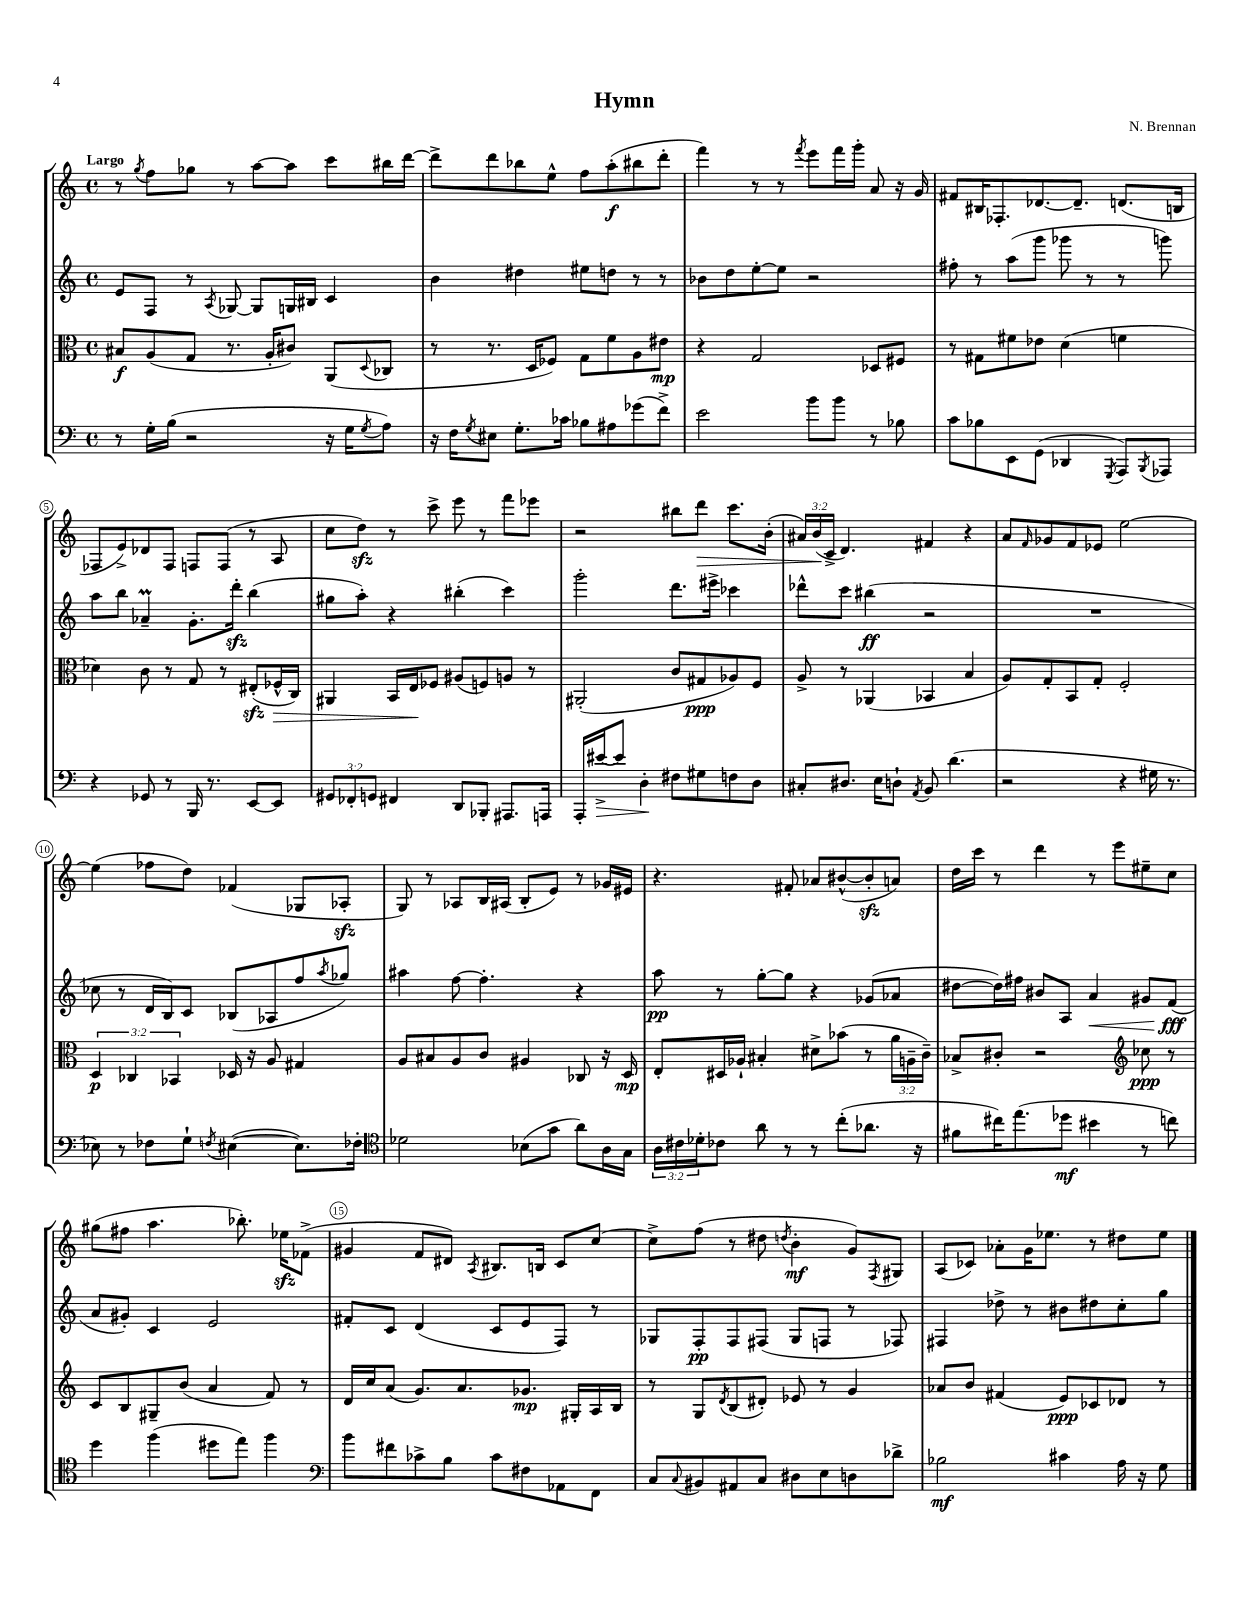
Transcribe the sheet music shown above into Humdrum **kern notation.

**kern	**dynam	**kern	**dynam	**kern	**dynam	**kern	**dynam
*part4	*part4	*part3	*part3	*part2	*part2	*part1	*part1
*staff4	*staff4	*staff3	*staff3	*staff2	*staff2	*staff1	*staff1
*clefF4	*	*clefC3	*	*clefG2	*	*clefG2	*
*k[]	*	*k[]	*	*k[]	*	*k[]	*
*M4/4	*	*M4/4	*	*M4/4	*	*M4/4	*
*met(c)	*	*met(c)	*	*met(c)	*	*met(c)	*
=1	=1	=1	=1	=1	=1	=1	=1
!	!	!	!	!	!	!LO:TX:a:B:t=Largo	!
8r	.	8B#X/L	f	8e/L	.	8r	.
.	.	.	.	.	.	8qgg/	.
16G'\LL	.	(8A/	.	8F/J	.	8ff\L	.
(16B\JJ	.	.	.	.	.	.	.
2r	.	8G/J	.	8r	.	8gg-X\J	.
.	.	.	.	8qA/	.	.	.
.	.	8.r	.	[8G-X/	.	8r	.
.	.	.	.	8G-/L]	.	[8aa\L	.
.	.	16A'/KL	.	.	.	.	.
.	.	8c#X/J)	.	16Gn/L	.	8aa\J]	.
.	.	.	.	16B#X/JJ	.	.	.
16r	.	(8AA/L	.	4c/	.	8ccc\L	.
16G\KL	.	.	.	.	.	.	.
8qG/	.	8qqD/	.	.	.	.	.
8A\J)	.	8C-X/J	.	.	.	16bb#X\L	.
.	.	.	.	.	.	[16ddd\JJ	.
=2	=2	=2	=2	=2	=2	=2	=2
16r	.	8r	.	4b\	.	8ddd^\L]	.
16F\KL	.	.	.	.	.	.	.
8qG/	.	.	.	.	.	.	.
8E#X\J	.	8.r	.	.	.	8ddd\	.
8.G'\L	.	.	.	4dd#X\	.	8bb-X\	.
.	.	16D/KL	.	.	.	.	.
.	.	8F-X/J)	.	.	.	8ee^^\J	.
16c-X\Jk	.	.	.	.	.	.	.
8B-X\L	.	8G\L	.	8ee#X\L	.	8ff\L	.
8A#X\	.	8f\	.	8ddn\J	.	(8aa'\	f
(8g-X\	.	8A\	.	8r	.	8bb#X\	.
8f^\J)	.	8e#X\J	mp	8r	.	8ddd'\J	.
=3	=3	=3	=3	=3	=3	=3	=3
2e\	.	4r	.	8b-X\L	.	4fff\)	.
.	.	.	.	8dd\	.	.	.
.	.	2G/	.	[8ee'\	.	8r	.
.	.	.	.	8ee\J]	.	8r	.
.	.	.	.	.	.	8qfff/	.
8b\L	.	.	.	2r	.	8eee\L	.
8b\J	.	.	.	.	.	16fff\L	.
.	.	.	.	.	.	16ggg'\JJ	.
8r	.	8D-X/L	.	.	.	8a/	.
8B-X\	.	8F#X/J	.	.	.	16r	.
.	.	.	.	.	.	16g/	.
=4	=4	=4	=4	=4	=4	=4	=4
8c\L	.	8r	.	8ff#X'\	.	8f#X/L	.
8B-X\	.	8G#X\L	.	8r	.	16B#X/K	.
.	.	.	.	.	.	8.F-X'/	.
8EE\	.	8f#X\	.	(8aa\L	.	.	.
(8GG\J	.	8e-X\J	.	8ggg\J	.	[8.d-X/	.
4DD-X/	.	(4d\	.	8ggg-X\	.	.	.
.	.	.	.	.	.	8.d-~/J]	.
.	.	.	.	8r	.	.	.
8qGGG/	.	.	.	.	.	.	.
8AAA/L)	.	4fn\	.	8r	.	(8.dn/L	.
8qBBB/	.	.	.	.	.	.	.
8AAA-X/J	.	.	.	8gggn\)	.	.	.
.	.	.	.	.	.	16Bn/Jk	.
!!LO:LB:g=z
=5	=5	=5	=5	=5	=5	=5	=5
4r	.	4d-X\)	.	8aa\L	.	8F-X/L	.
.	.	.	.	8bb\J	.	8e^/)	.
8GG-X/	.	8c\	.	4a-XM~/	.	8d-X/	.
8r	.	8r	.	.	.	8F-/J	.
16BBB/	.	8G/	.	8.g'\L	.	8Fn/L	.
8.r	.	.	.	.	.	.	.
.	.	8r	.	.	.	(8F/J	.
.	.	.	.	16dddzz'\Jk	.	.	.
[8EE/L	.	(8E#Xzz'/L	.	(4bb\	.	8r	.
!	!	!	!LO:HP:b	!	!	!	!
8EE/J]	.	16F-X^^/L	>	.	.	8A/	.
.	.	16C/JJ)	.	.	.	.	.
=6	=6	=6	=6	=6	=6	=6	=6
12GG#X/L	.	4AA#X/	.	8gg#X\L	.	8cc\L	.
12FF-X'/	.	.	.	.	.	.	.
.	.	.	.	8aa'\J)	.	8ddzz\J)	.
12GGn/J	.	.	.	.	.	.	.
4FF#X/	.	16BB/LL	.	4r	.	8r	.
.	.	16E/J	.	.	.	.	.
.	.	8F-X/J	]	.	.	8ccc^\	.
8DD/L	.	(8A#X/L	.	(4bb#X'\	.	8eee\	.
8BBB-X'/J	.	8Fn/)	.	.	.	8r	.
8.AAA#X/L	.	8An/J	.	4ccc\)	.	8fff\L	.
.	.	8r	.	.	.	8eee-X\J	.
16AAAn/Jk	.	.	.	.	.	.	.
=7	=7	=7	=7	=7	=7	=7	=7
16AAA'/LL	.	(2AA#X'/	.	2ggg'\	.	2r	.
!	!LO:HP:b	!	!	!	!	!	!
[16e#X^/J	>	.	.	.	.	.	.
8e#/J]	.	.	.	.	.	.	.
4D'\	.	.	.	.	.	.	.
8F#X\L	]	8c/L	.	8.ddd\L	.	8bb#X\L	.
!	!	!	!	!	!	!	!LO:HP:b
8G#X\	.	8G#X/	ppp	.	.	8ddd\J	>
.	.	.	.	16eee#X^\Jk	.	.	.
8Fn\	.	8A-X/)	.	4ccc-X\	.	8.ccc\L	.
8D\J	.	8F/J	.	.	.	.	.
.	.	.	.	.	.	(16b'\Jk	.
=8	=8	=8	=8	=8	=8	=8	=8
8C#X'/L	.	8A^/	.	8ddd-X^^\L	.	24a#X/LL)	.
.	.	.	.	.	.	(24b/	.
.	.	.	.	.	.	24c^/JJ	]
8.D#X/J	.	8r	.	8ccc\J	.	4.d/)	.
.	.	(4AA-X/	.	(4bb#X\	ff	.	.
16E\KL	.	.	.	.	.	.	.
8Dn`\J	.	.	.	.	.	.	.
8qAA/	.	.	.	.	.	.	.
8BB/	.	4BB-X/	.	2r	.	4f#X/	.
(4.d\	.	.	.	.	.	.	.
.	.	4B/	.	.	.	4r	.
=9	=9	=9	=9	=9	=9	=9	=9
2r	.	8A/L)	.	1r	.	8a/L	.
.	.	.	.	.	.	16qqf/	.
.	.	8G'/	.	.	.	8g-X/	.
.	.	8BB/	.	.	.	8f/	.
.	.	8G'/J	.	.	.	8e-X/J	.
4r	.	2F'/	.	.	.	[2ee\	.
16G#X\	.	.	.	.	.	.	.
8.r	.	.	.	.	.	.	.
!!LO:LB:g=z
=10	=10	=10	=10	=10	=10	=10	=10
8E-X\)	.	6D/	p	8cc-X\	.	(4ee\]	.
8r	.	.	.	8r	.	.	.
.	.	6C-X/	.	.	.	.	.
8F-X\L	.	.	.	16d/LL	.	8ff-X\L	.
.	.	.	.	16B/J)	.	.	.
.	.	6BB-X/	.	.	.	.	.
8G`\J	.	.	.	8c/J	.	8dd\J)	.
8qFn/	.	.	.	.	.	.	.
([4E#X\	.	16D-X/	.	(8B-X/L	.	(4f-X/	.
.	.	16r	.	.	.	.	.
.	.	8A/	.	8A-X/	.	.	.
8.E#\L])	.	4G#X/	.	8ff/	.	8G-X/L	.
.	.	.	.	8qaa/	.	.	.
.	.	.	.	8gg-X/J)	.	8A-Xzz'/J	.
16F-X'\Jk	.	.	.	.	.	.	.
=11	=11	=11	=11	=11	=11	=11	=11
*clefC4	*	*	*	*	*	*	*
2d-X\	.	8A/L	.	4aa#X\	.	8G/)	.
.	.	8B#X/	.	.	.	8r	.
.	.	8A/	.	[8ff\	.	8A-X/L	.
.	.	8c/J	.	4.ff'\]	.	16B/L	.
.	.	.	.	.	.	(16A#X/JJ	.
(8B-X\L	.	4A#X/	.	.	.	8B'/L	.
8g\J	.	.	.	.	.	8e/J)	.
8a\L)	.	8C-X/	.	4r	.	8r	.
16A\L	.	16r	.	.	.	16g-X/LL	.
16G\JJ	.	16D/	mp	.	.	16e#X/JJ	.
=12	=12	=12	=12	=12	=12	=12	=12
24A\LL	.	8E'/L	.	8aa\	pp	4.r	.
24c#X\	.	.	.	.	.	.	.
24d-X'\J	.	.	.	.	.	.	.
8c-X\J	.	16D#X/L	.	8r	.	.	.
.	.	16A-X`/JJ	.	.	.	.	.
8a\	.	4B#X'/	.	[8gg'\L	.	.	.
8r	.	.	.	8gg\J]	.	8f#X'/	.
8r	.	8d#X^\L	.	4r	.	8a-X/L	.
(8cc'\L	.	(8b-X\J	.	.	.	([8b#X^^/	.
8.a-X\J	.	8r	.	(8g-X/L	.	8b#zz'/]	.
.	.	24a\LL	.	8a-X/J	.	8an/J)	.
.	.	24An~\	.	.	.	.	.
16r	.	.	.	.	.	.	.
.	.	24c~\JJ)	.	.	.	.	.
=13	=13	=13	=13	=13	=13	=13	=13
8f#X\L	.	8B-X^/L	.	[8dd#X\L	.	16dd\LL	.
.	.	.	.	.	.	16ccc\JJ	.
16cc#X\K)	.	8c#X'/J	.	16dd#\L])	.	8r	.
(8.ee\	.	.	.	16ff#X\JJ	.	.	.
.	.	2r	.	8b#X/L	.	4ddd\	.
8dd-X\J	mf	.	.	8A/J	.	.	.
!	!	!	!	!	!LO:HP:b	!	!
4b#X\	.	.	.	4a/	<	8r	.
.	.	.	.	.	.	8eee\L	.
*	*	*clefG2	*	*	*	*	*
8r	.	8cc-X\	ppp	8g#X/L	.	8ee#X~\	.
8ccn\)	.	8r	.	(8f/J	fff	8cc\J	.
.	.	.	.	.	[	.	.
!!LO:LB:g=z
=14	=14	=14	=14	=14	=14	=14	=14
4dd\	.	8c/L	.	8a/L	.	(8gg#X\L	.
.	.	8B/	.	8g#X'/J)	.	8ff#X\J	.
(4ff\	.	8G#X~/	.	4c/	.	4.aa\	.
.	.	(8b/J	.	.	.	.	.
8dd#X\L	.	4a/	.	2e/	.	.	.
8ee\J)	.	.	.	.	.	8.bb-X'\)	.
4ff\	.	8f/)	.	.	.	.	.
.	.	.	.	.	.	16ee-Xzz\KL	.
.	.	8r	.	.	.	(8f-X^\J	.
=15	=15	=15	=15	=15	=15	=15	=15
*clefF4	*	*	*	*	*	*	*
8b\L	.	16d/LL	.	8f#X'/L	.	4g#X/	.
.	.	16cc/J	.	.	.	.	.
8f#X\	.	(8a/J	.	8c/J	.	.	.
8c-X^\	.	8.g/L)	.	(4d/	.	8f/L	.
8B\J	.	.	.	.	.	8d#X/J)	.
.	.	8.a/	.	.	.	.	.
.	.	.	.	.	.	8qA/	.
8c-\L	.	.	.	8c/L	.	8.B#X/L	.
8F#X\	.	8.g-X/J	mp	8e/	.	.	.
.	.	.	.	.	.	16Bn/Jk	.
8AA-X\	.	.	.	8F/J)	.	8c/L	.
.	.	16G#X'/LL	.	.	.	.	.
8FF\J	.	16A/	.	8r	.	[8cc/J	.
.	.	16B/JJ	.	.	.	.	.
=16	=16	=16	=16	=16	=16	=16	=16
8C/L	.	8r	.	8G-X/L	.	8cc^\L]	.
8qqC/	.	.	.	.	.	.	.
8BB#X/	.	8G/L	.	8F'/	pp	(8ff\J	.
.	.	8qd/	.	.	.	.	.
8AA#X/	.	(8B/	.	8F/	.	8r	.
8C/J	.	8d#X'/J)	.	(8F#X/J	.	8dd#X\	.
.	.	.	.	.	.	8qddn/	.
8D#X\L	.	8e-X/	.	8G-/L	.	4b'\	mf
8E\	.	8r	.	8Fn/J	.	.	.
8Dn\	.	4g/	.	8r	.	8g/L)	.
.	.	.	.	.	.	8qF/	.
8d-X^\J	.	.	.	8F-X/)	.	8G#X/J	.
=17	=17	=17	=17	=17	=17	=17	=17
2B-X\	mf	8a-X/L	.	4F#X/	.	(8A/L	.
.	.	8b/J	.	.	.	8c-X/J)	.
.	.	(4f#X/	.	8dd-X^\	.	8a-X'\L	.
.	.	.	.	8r	.	16g\K	.
.	.	.	.	.	.	8.ee-X\J	.
4c#X\	.	8e/L)	ppp	8b#X\L	.	.	.
.	.	8c-X/	.	8dd#X\	.	8r	.
16A\	.	8d-X/J	.	8cc'\	.	8dd#X\L	.
16r	.	.	.	.	.	.	.
8G\	.	8r	.	8gg\J	.	8ee-\J	.
==	==	==	==	==	==	==	==
*-	*-	*-	*-	*-	*-	*-	*-
